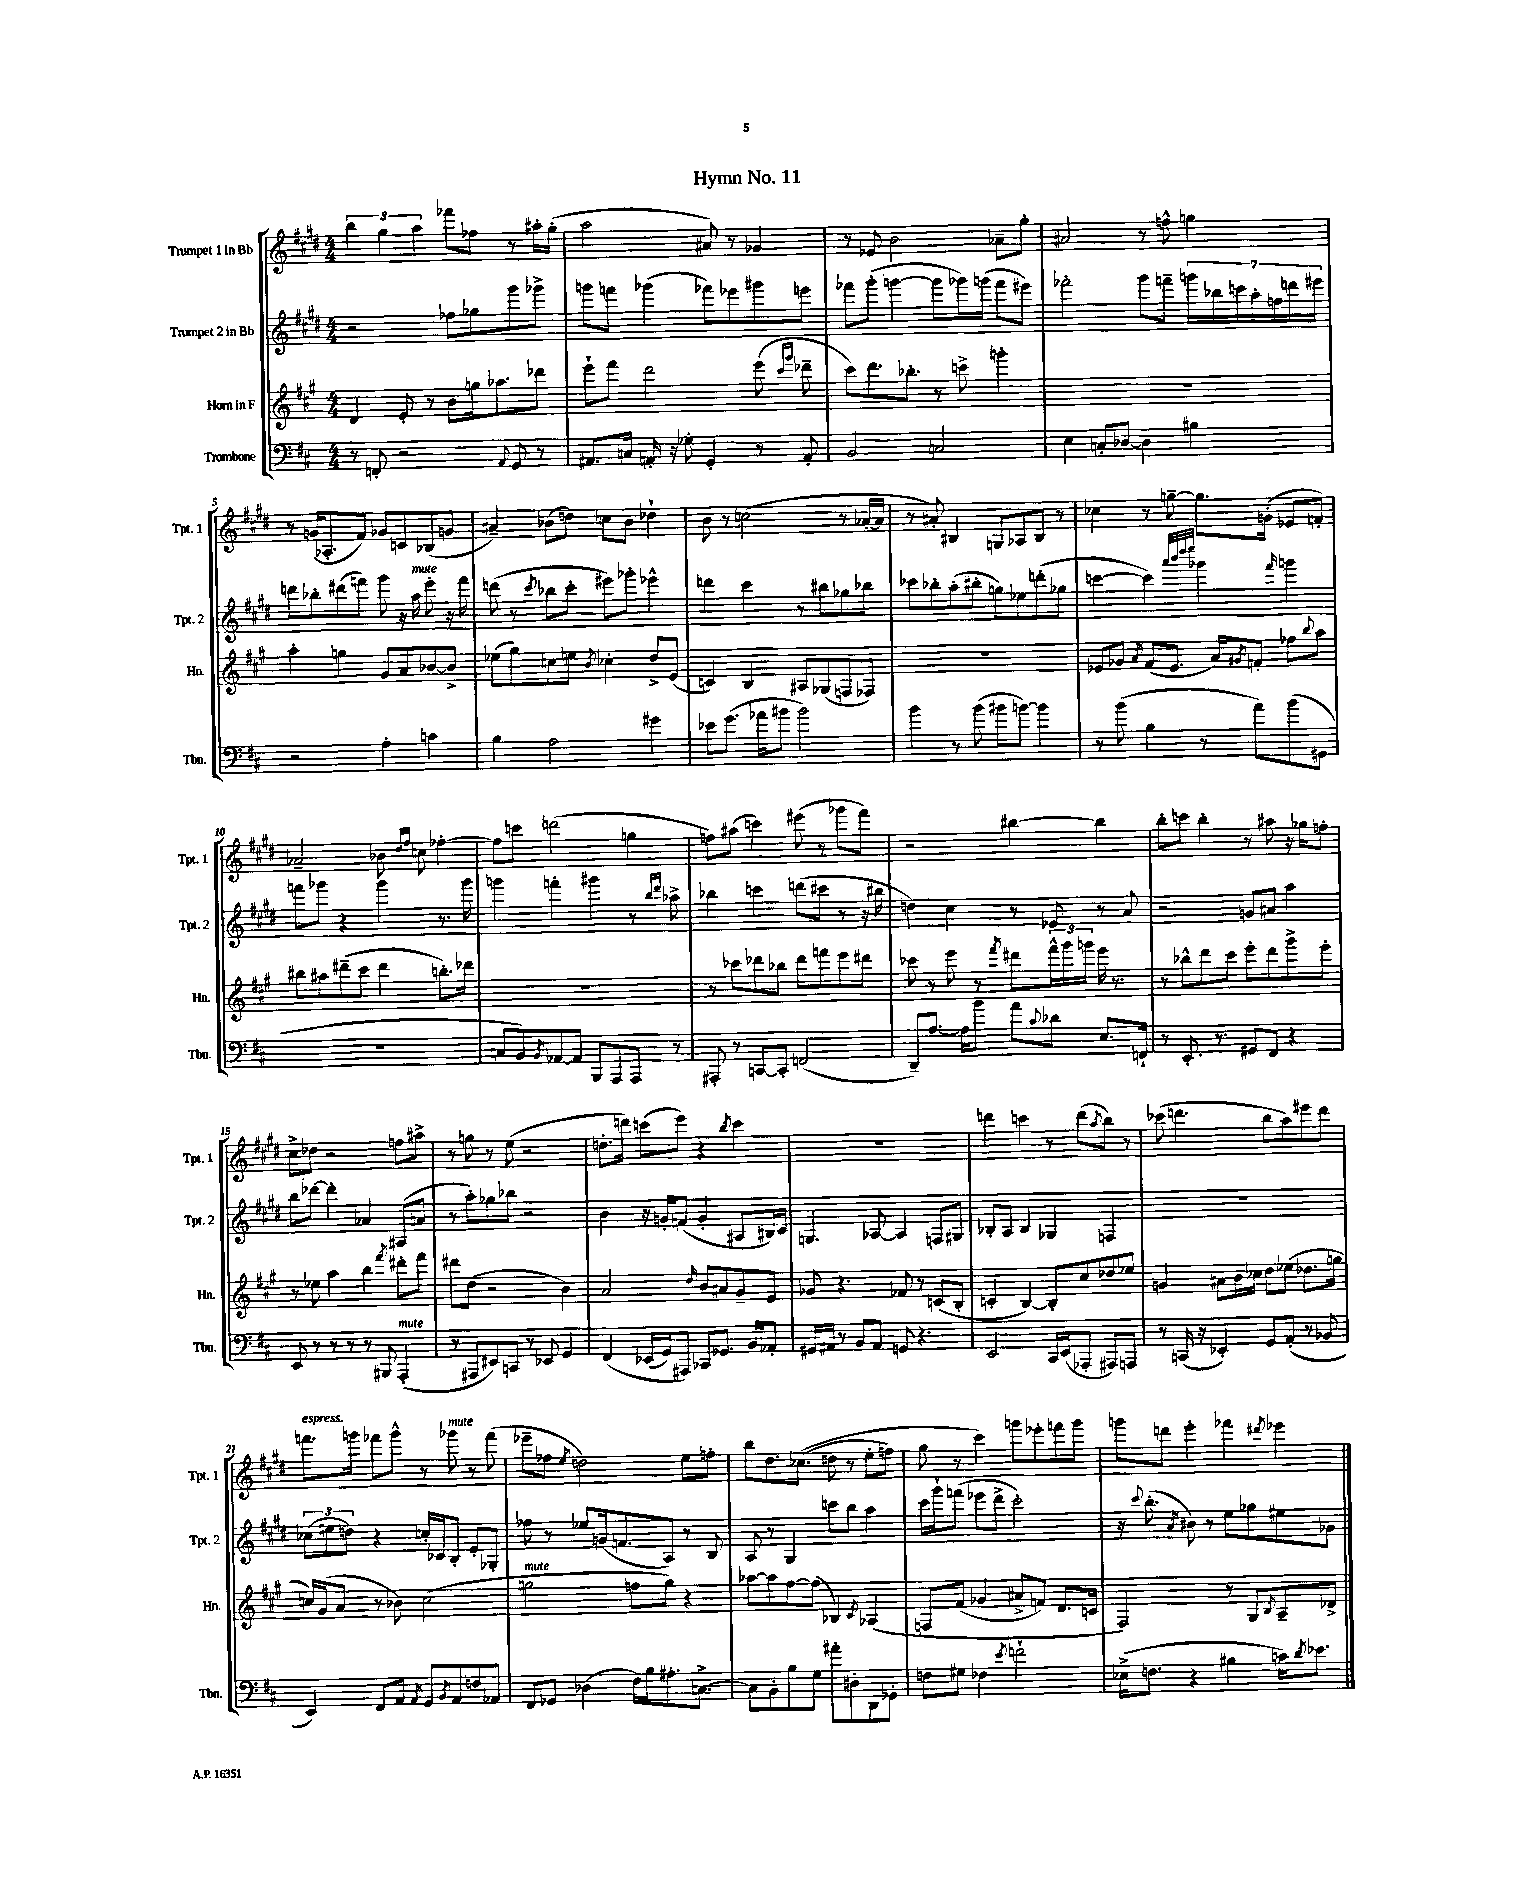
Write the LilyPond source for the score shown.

\header { title = "Hymn No. 11" }
<<
\new StaffGroup <<
\new Staff = "s0" \with { instrumentName = "Trumpet 1 in Bb" shortInstrumentName = "Tpt. 1" } {
    \clef treble \key e \major \numericTimeSignature \time 4/4
    \tuplet 3/2 { b''4 gis''4 a''4 } fes'''8 fes''8 r8 ais''16-. gis''16-.( |
    a''2 ais'8) r8 ges'4 |
    r8 ees'8 b'2 aes'8-- gis''8-. |
    ais'2 r8 f''8-^ g''4 |
    r8 g'16( aes8.-. fis'8) ges'8 c'8 bes8( g'8 |
    ais'4--) bes'8( d''8) c''8 bes'8 des''4-! |
    b'8 r8 c''2( r8 aes'16~-. aes'16 |
    r8 ais'8-.) bis4 g8 aes8 bis8 r8 |
    ces''4 r8 g''8~-- g''8. g'16-.( ees'8 f'8-.) |
    aes'2-- bes'8 \grace { dis''16 fis''16 } c''8 fes''4~-. |
    fes''8 c'''8 d'''2( g''4 |
    f''8) ais''8( c'''4) eis'''8( r8 ges'''8 fis'''8) |
    r2 bis''4~ bis''4 |
    b''8-. c'''8 b''4-. r8 ais''8 r16 ges''16 f''8-. |
    cis''8-> des''8 r2 f''8 ais''8-> |
    r8 g''8 r8 e''8( r2 |
    d''8.-. d'''16) c'''8( e'''8) r4 \acciaccatura { b''8 } c'''4 |
    R1 |
    d'''4 c'''4 r8 d'''8( \acciaccatura { a''8 } b''8) r8 |
    ces'''8( d'''4. b''8 a''8) eis'''8 d'''8 |
    f'''8.^\markup { \italic "espress." } g'''16 fes'''8 g'''8-^ r8 ges'''8^\markup { \italic "mute" } r8 fes'''8( |
    ees'''8-- fes''8 \acciaccatura { e''8 } d''2) e''8 f''8-. |
    b''8 dis''8. ces''8.(\( d''8 r8 e''8-. f''8) |
    gis''8 r8 cis'''4\) g'''8 ees'''8-. f'''8 g'''8 |
    g'''8 d'''8 e'''4-. fes'''4 \acciaccatura { dis'''8 } ees'''4 \bar "|." |
}
\new Staff = "s1" \with { instrumentName = "Trumpet 2 in Bb" shortInstrumentName = "Tpt. 2" } {
    \clef treble \key e \major \numericTimeSignature \time 4/4
    r2 fes''8 ges''8 gis'''8 ges'''8-> |
    g'''8 f'''8 ges'''4( fes'''8) ees'''8 gis'''8 e'''8 |
    fes'''8 gis'''8-.( g'''4~ g'''8 ges'''16) g'''16( fes'''8 eis'''8) |
    fes'''2-. gis'''8 f'''8-- \tuplet 7/4 { g'''16 bes''16 c'''16 a''16-. f''16 d'''16 eis'''16 } |
    d'''8 bes''8-. dis'''8( f'''8) gis'''8 r16 a''16^\markup { \italic "mute" } e'''8-. r16 f'''16 |
    d'''8( r8 \acciaccatura { cis'''8 } bes''8 cis'''8-. eis'''8) ges'''8-. ees'''4-^ |
    d'''4 cis'''4 r8 bis''8 ges''8 bes''8 |
    ces'''8 bes''8-. a''8-.( bis''8-. g''8) ees''8 d'''8-.( ges''8 |
    c'''4~ c'''4) \grace { a'''32 b'''32 dis''''32 e''''32 } ges'''4 \grace { fis'''16 } g'''4 |
    f'''8 ges'''8 r4 ges'''4 r8. ges'''16 |
    g'''4 f'''4-. gis'''4 r8 \grace { b''16 dis'''16 } aes''8-> |
    bes''4 c'''4 d'''8( cis'''8 r8 r16 bis''16 |
    d''4) cis''4 r8 ees'8 r8 a'8 |
    r2 g'8 ais'8 a''4 |
    b''8 des'''8~ des'''4-. aes'4 ais8( a'8 |
    r8 a''8-.) ges''8 bes''8 r2 |
    b'4 r16 g'16-. f'8( g'4-. ais8 bis16) cis'16 |
    g4. aes8~ aes4 f8 gis8 |
    bes8-. a8 bes4 ges4 f4 |
    R1 |
    \tuplet 3/2 { ces''8( eis''8 d''8) } r4 c''16-. ces'16 b8-. e'8-. ges8-. |
    fes''8 r8 ees''8 g'16( f'8. a8) r8 b8 |
    a8 r8 gis4 c'''8 b''8 a''4 |
    cis'''16 gis'''16-! f'''8( ees'''8 dis'''8-> cis'''2-.) |
    r16 \appoggiatura { cis'''8 } b''8.-.( \acciaccatura { a'8 } bis'8) r8 e''8 ges''8 eis''8 ges'8 \bar "|." |
}
\new Staff = "s2" \with { instrumentName = "Horn in F" shortInstrumentName = "Hn." } {
    \clef treble \key a \major \numericTimeSignature \time 4/4
    d'4 e'8-. r8 b'8 g''16 aes''8. des'''8 |
    e'''8-! fis'''8 d'''2 e'''8( \grace { cis'''16 gis'''16 } des'''8-- |
    cis'''8) d'''8. bes''8.-. r8 c'''8-> g'''4-. |
    R1 |
    a''4-. g''4 gis'8 a'8 bes'8~ bes'8-> |
    ees''8( gis''8) c''8 e''8 \acciaccatura { b'8 } ces''4-. d''8-> e'8( |
    c'4) b4 ais8 ges8( f8 fes8) |
    R1 |
    ees'8 ges'8 \acciaccatura { a'8 } fis'8( ees'8. a'16) \acciaccatura { gis'8 } f'8-. fes''8 \appoggiatura { b''8 } a''8 |
    bis''8 ais''8 dis'''8--( cis'''8 dis'''4 b''8.-.) des'''16 |
    R1 |
    r8 ces'''8 des'''8 bes''8 des'''8 f'''8 e'''8 dis'''8 |
    ces'''8 r8 e'''8 r8 \acciaccatura { fis'''8 } dis'''8 \tuplet 3/2 { fis'''16-^ gis'''16 g'''16 } e'''16 r8. |
    r8 bes''8-^ d'''8 cis'''8 e'''8-. d'''8 gis'''8-> e'''8-. |
    r8 ees''8 a''4 b''4 \acciaccatura { fis'''8 } dis'''8-. fis'''8 |
    dis'''8 d''8( r2 b'4) |
    a'2 \grace { d''16 } b'8 ais'8 gis'8-- e'8 |
    ges'8 r4. fes'8 r8 c'8( b8-. |
    c'4-. b4~) b8-. cis''8 des''8 ees''8 |
    g'4 ais'8 b'16 ces''16 d''8 ees''8( des''8. g''16 |
    c''16) gis'16( a'8 r8 bes'8) c''2( |
    g''2^\markup { \italic "mute" } f''8 g''8) r4 |
    aes''8~ aes''8 fis''8~ fis''8( bes4) \acciaccatura { cis'8 } aes4\( |
    f8 fis'8( ges'4 ais'8-> f'8) d'8. c'16 |
    fis2\) r8 gis8 \acciaccatura { b8 } a8-- des'8-> \bar "|." |
}
\new Staff = "s3" \with { instrumentName = "Trombone" shortInstrumentName = "Tbn." } {
    \clef bass \key d \major \numericTimeSignature \time 4/4
    r8 f,8-. r2 \appoggiatura { a,8 } g,8 r8 |
    ais,8. c16 a,16-. r16 ges8-. g,4-. r8 a,8-. |
    b,2 c2 |
    e4 c8-. des8~ des4 bis4 |
    r2 a4-. c'4 |
    b4 a2 gis'4 |
    ees'8 g'8.( aes'16 bis'8 bis'2) |
    b'4 r8 b'8( bis'8 b'8~) b'4 |
    r8 b'8( b4 r8 a'8) b'8( gis,8 |
    R1 |
    c8 b,8) \acciaccatura { b,8 } aes,8~ aes,8 b,,8 a,,8 a,,8 r8 |
    ais,,8-. r8 c,8~ c,8-. f,2( |
    d,8--) a8.~ a16 b'8 a'8 \appoggiatura { cis'8 } des'8 e8. f,16-! |
    r8 e,8.-. r8. gis,8 fis,8 r4 |
    e,8 r8 r8 r8 r8 bis,,8 a,,4-.^\markup { \italic "mute" }( |
    r8 ais,,8 eis,8) c,8 r8 ees,8 g,4 |
    fis,4\( ees,16( g,16) ais,,8\) ces,8 ges,8. b,16 aes,8-. |
    gis,16 ais,16 r8 b,8 ais,8 g,8 r4. |
    e,2 cis,16 e,16( aes,,8-. ais,,8) a,,8 |
    r8 c,16( r16 ees,4-.) g,8 a,8-.( r8 bes,8 |
    e,4) fis,8 a,8 \acciaccatura { a,8 } g,8 \acciaccatura { b,8 } a,8 f8 aes,8 |
    fis,8 ges,8 des4( fis16) b16 ais8.-. c8.~-> |
    c8 b,8-. b8 g8 ais'8-. dis8-. d,8 ges,8-. |
    f8 gis8 fes4 \acciaccatura { e'8 } f'2-! |
    ees16->( f8. r4 bis4 c'16) \acciaccatura { d'8 } ees'8. \bar "|." |
}
>>
>>
